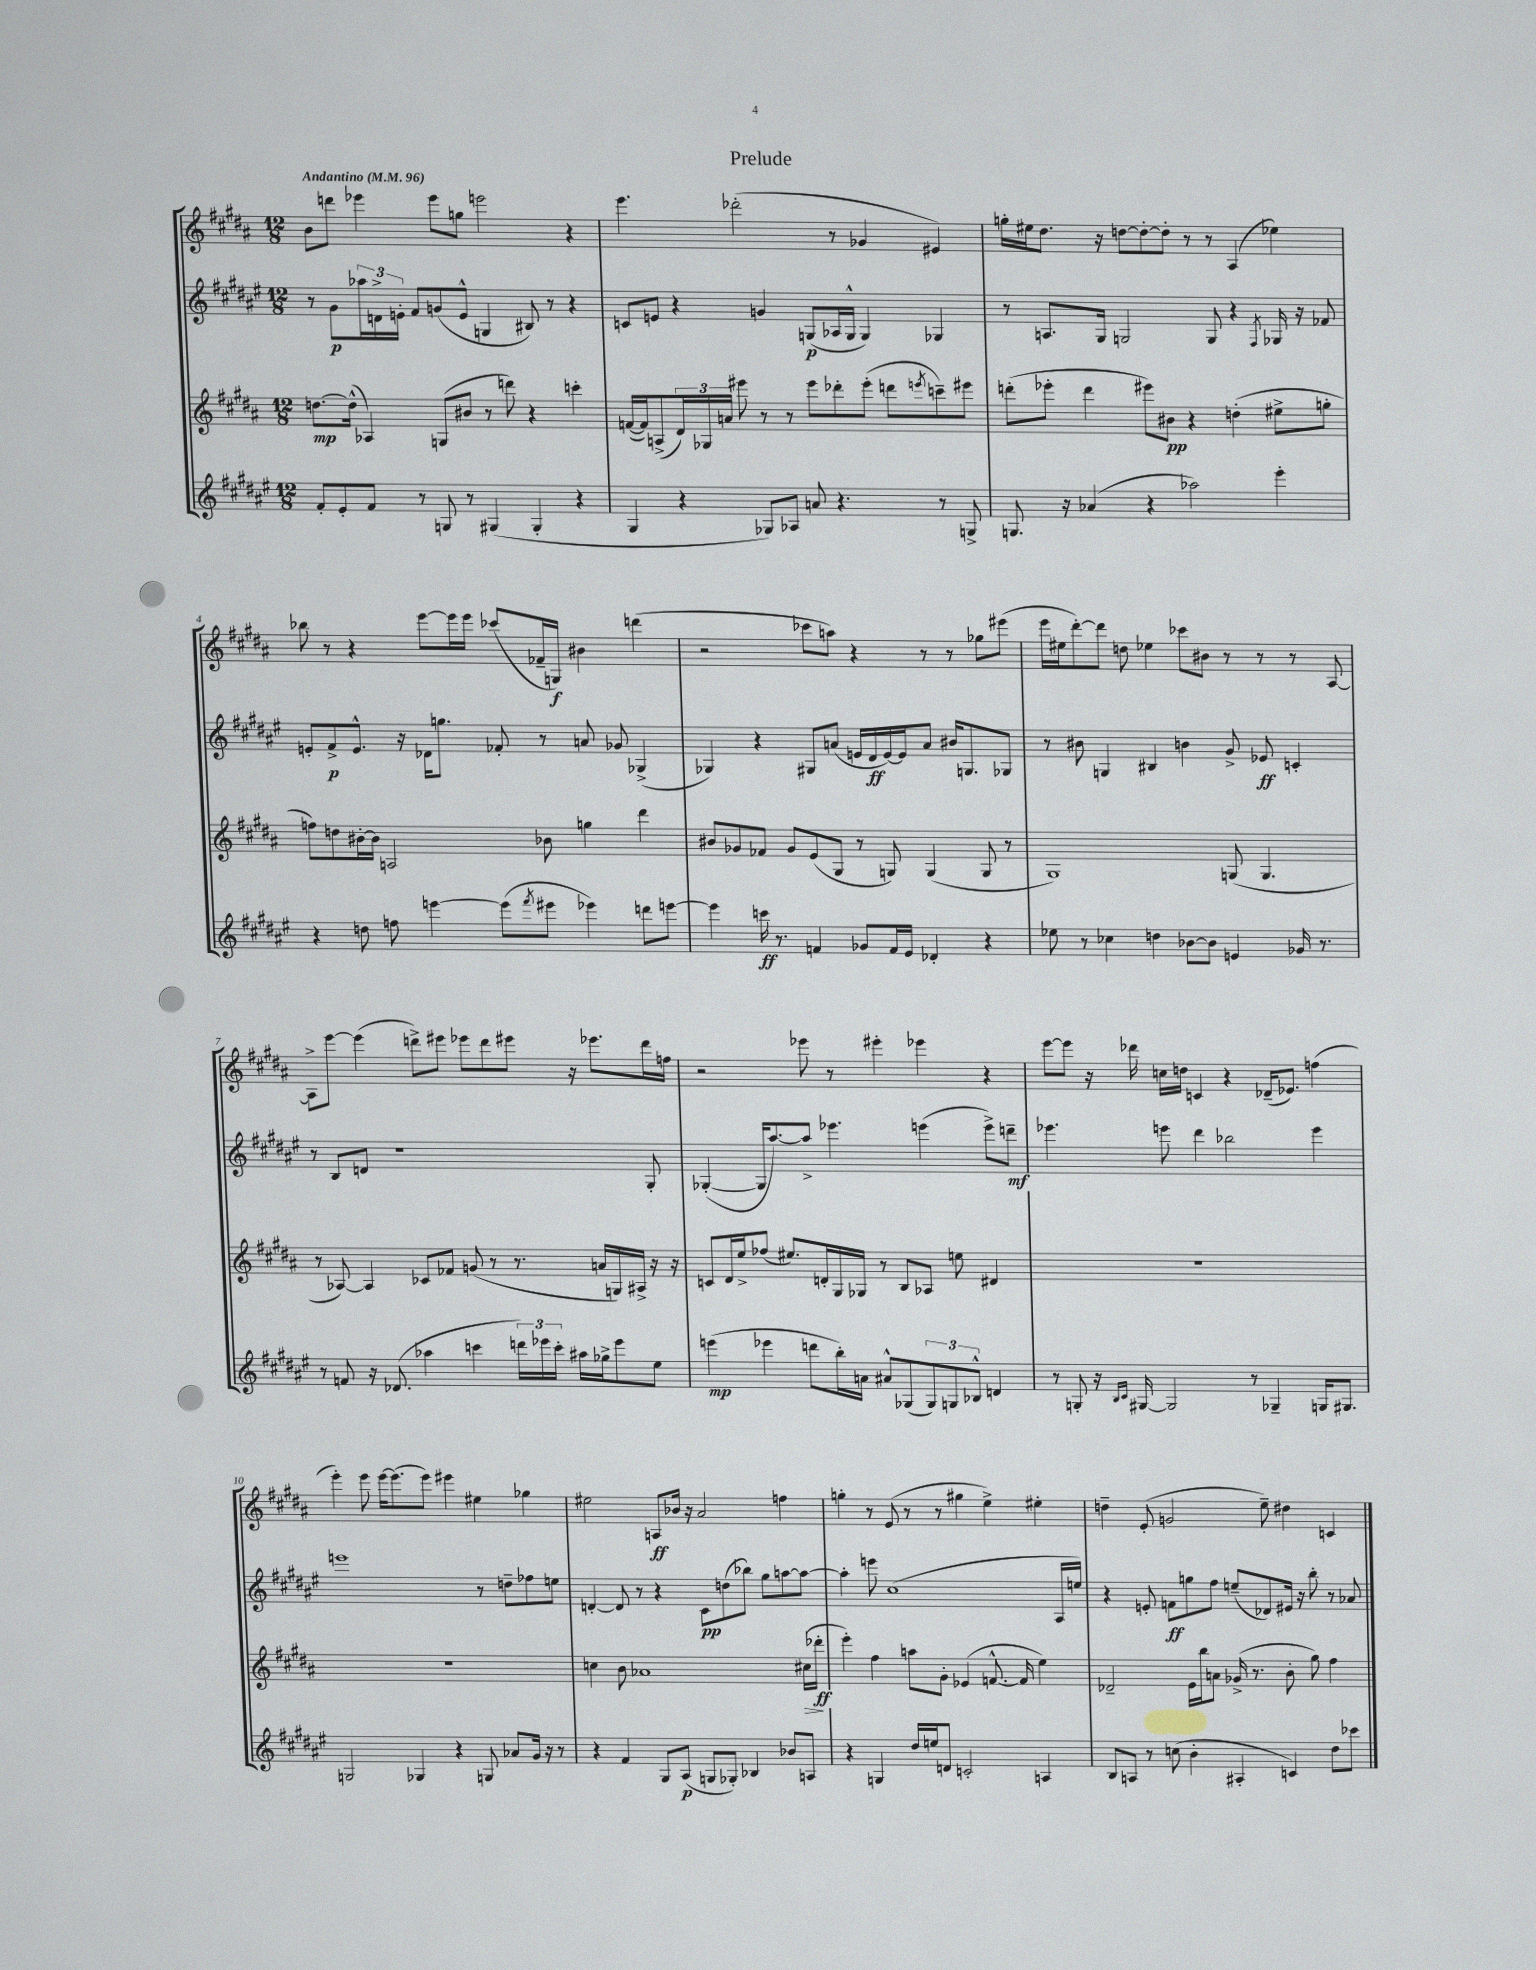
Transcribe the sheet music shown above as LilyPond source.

\header { title = "Prelude" }
<<
\new StaffGroup <<
\new Staff = "s0" {
    \clef treble \key b \major \numericTimeSignature \time 12/8 \tempo "Andantino" 4 = 96
    b'8 d'''8 ees'''4 ees'''8 g''8 e'''2 r4 |
    e'''4. des'''2-.( r8 ges'4 eis'4) |
    g''16-. eis''16 dis''8. r16 d''8~ d''8~-. d''8-. r8 r8 ais4( ees''4) |
    bes''8 r8 r4 e'''8~ e'''16 e'''16 ces'''8( fes'16-- g16\f) bis'4 d'''4( |
    r2 ces'''8 a''8) r4 r8 r8 ges''8 eis'''8( |
    e'''16 eis''16 dis'''8~-.) dis'''8 d''8 ees''4 ces'''8 bis'8 r8 r8 r8 ais8~ |
    ais8-> e'''8~ e'''4( d'''8->) eis'''8 ees'''8 d'''8 eis'''8 r16 ees'''8. d'''16 f''16 |
    r2 ees'''8 r8 eis'''4-. ees'''4 r4 |
    e'''8~ e'''8 r16 des'''16 c''16 d''16 c'4 r4 des'16--( ees'8.) f''4( |
    e'''4-.) e'''8 e'''16~ e'''8.( e'''8) eis'''4 eis''4 ges''4 |
    eis''2 a8\ff bes'16 r16 ais'2 f''4 |
    g''4-. r8 e'8( r8 r8 gis''4 e''4->) eis''4-. |
    d''4-- e'8-.( g'2 e''8--) dis''4 c'4 \bar "|." |
}
\new Staff = "s1" {
    \clef treble \key fis \major \numericTimeSignature \time 12/8
    r8 gis'8\p \tuplet 3/2 { aes''16 d'16-> e'16-. } fis'8 g'8( e'8-^ g4 bis8) r8 r4 |
    c'8 e'8 r4 g'4 g8\p( aes16 g16-^ g4) ges4 |
    r8 a8. gis16 g2 g8 r4 \acciaccatura { fis8 } ges16 r16 fes'8 |
    e'8-. fis'8->\p e'8.-^ r16 des'16 g''8. fes'8-. r8 a'8 ges'8 ges4->( |
    ges4) r4 gis8 a'8( e'16 dis'16\ff e'16~) e'16 a'8 bis'16 g8. ges8 |
    r8 bis'8 g4 bis4 b'4 gis'8-> ees'8\ff c'4-. |
    r8 b8 d'8 r1 gis8-. |
    ges4~-.( ges16 ais''8.~) ais''8-> ees'''4. e'''4( e'''8->) d'''8--\mf |
    ees'''4. e'''8 dis'''4 bes''2 e'''4 |
    e'''1 r8 d''8-- fes''8 e''8 |
    d'4~-. d'8 r8 r4 cis'8\pp d''8( bes''8) gis''8 a''8~ a''8~ |
    a''4-. e'''8 cis''1( ais16 e''16) |
    r4 e'8-. f'8\ff g''8 fis''8 e''8--( des'8) eis'16 r16 b''8-. r8 aes'8 \bar "|." |
}
\new Staff = "s2" {
    \clef treble \key b \major \numericTimeSignature \time 12/8
    d''8.~\mp d''16-^( aes4) g8( bis'8 r8 d'''8) r4 c'''4-. |
    f'16~( f'16) a8->( \tuplet 3/2 { dis'16) ges16 a'16 } eis'''8 r8 r8 eis'''8 des'''8-. eis'''8-.( d'''8 \acciaccatura { e'''8 } c'''8--) eis'''8 |
    d'''8-.( ees'''8-. d'''4 eis'''8) bis'8\pp r4 d''4-.( eis''8-> g''8-. |
    f''8) d''8 bis'16~-. bis'16 a2 bes'8 g''4 dis'''4 |
    bis'8 ges'8 fes'8 ges'8 e'8( gis8 r8 g8) g4( g8 r8 |
    gis1) g8( g4. |
    r8 aes8~) aes4 ces'8 fes'8 g'8( r8 r8. a'16 g16) ais16-> r16 r16 |
    c'8 dis'16 e''16-> fes''8( eis''8.) d'16-. gis16 ges16 r8 b8 aes8 e''8 dis'4 |
    R1. |
    R1. |
    c''4 b'8 aes'1 cis''16\>( des'''16-.\ff\! |
    e'''4-.) fis''4 a''8 gis'8-. ees'4( f'8.~-^ f'16 e''4) |
    des'2-- e'16 b''16 a'8 ges'16->( r8. b'8-. gis''8) fis''4 \bar "|." |
}
\new Staff = "s3" {
    \clef treble \key fis \major \numericTimeSignature \time 12/8
    fis'8-. eis'8-. fis'8 r8 g8 r8 gis4( gis4-. r4 |
    gis4 r4 ges8) aes8 a'8 r4. r8 g8-> |
    g8. r16 aes'4( r4 aes''2) eis'''4-. |
    r4 d''8 f''8 e'''4~ e'''8( \acciaccatura { fis'''8 } eis'''8 ees'''4) d'''8 e'''8~ |
    e'''4 c'''16\ff r8. f'4 ges'8 f'16 eis'16 des'4-. r4 |
    ees''8 r8 ces''4 d''4 bes'8~ bes'8 e'4 ges'16 r8. |
    r8 f'8 r16 des'8.( aes''4 c'''4 \tuplet 3/2 { d'''16) ees'''16 c'''16-. } ais''16 ges''16-> ees'''8 eis''8 |
    e'''4\mp( ees'''4 d'''8 b''16-.) a'16 ais'8-^ ges8( \tuplet 3/2 { ges8) g8 bes8-^ } d'4 |
    r8 g8-. r16 \grace { b16 cis'16 } gis16~ gis2 r8 ges4-- g16 gis8. |
    g2 ges4 r4 g8 aes'8 gis'16 r16 r8 |
    r4 fis'4 gis8 ais8\p( g8 ges8-.) bes4 bes'8 a8 |
    r4 g4 dis''16 e''16 d'8 c'2-. a4 |
    b8 a8 r8 c''8( b'4-. ais4-. c'4) dis''8 ces'''8 \bar "|." |
}
>>
>>
